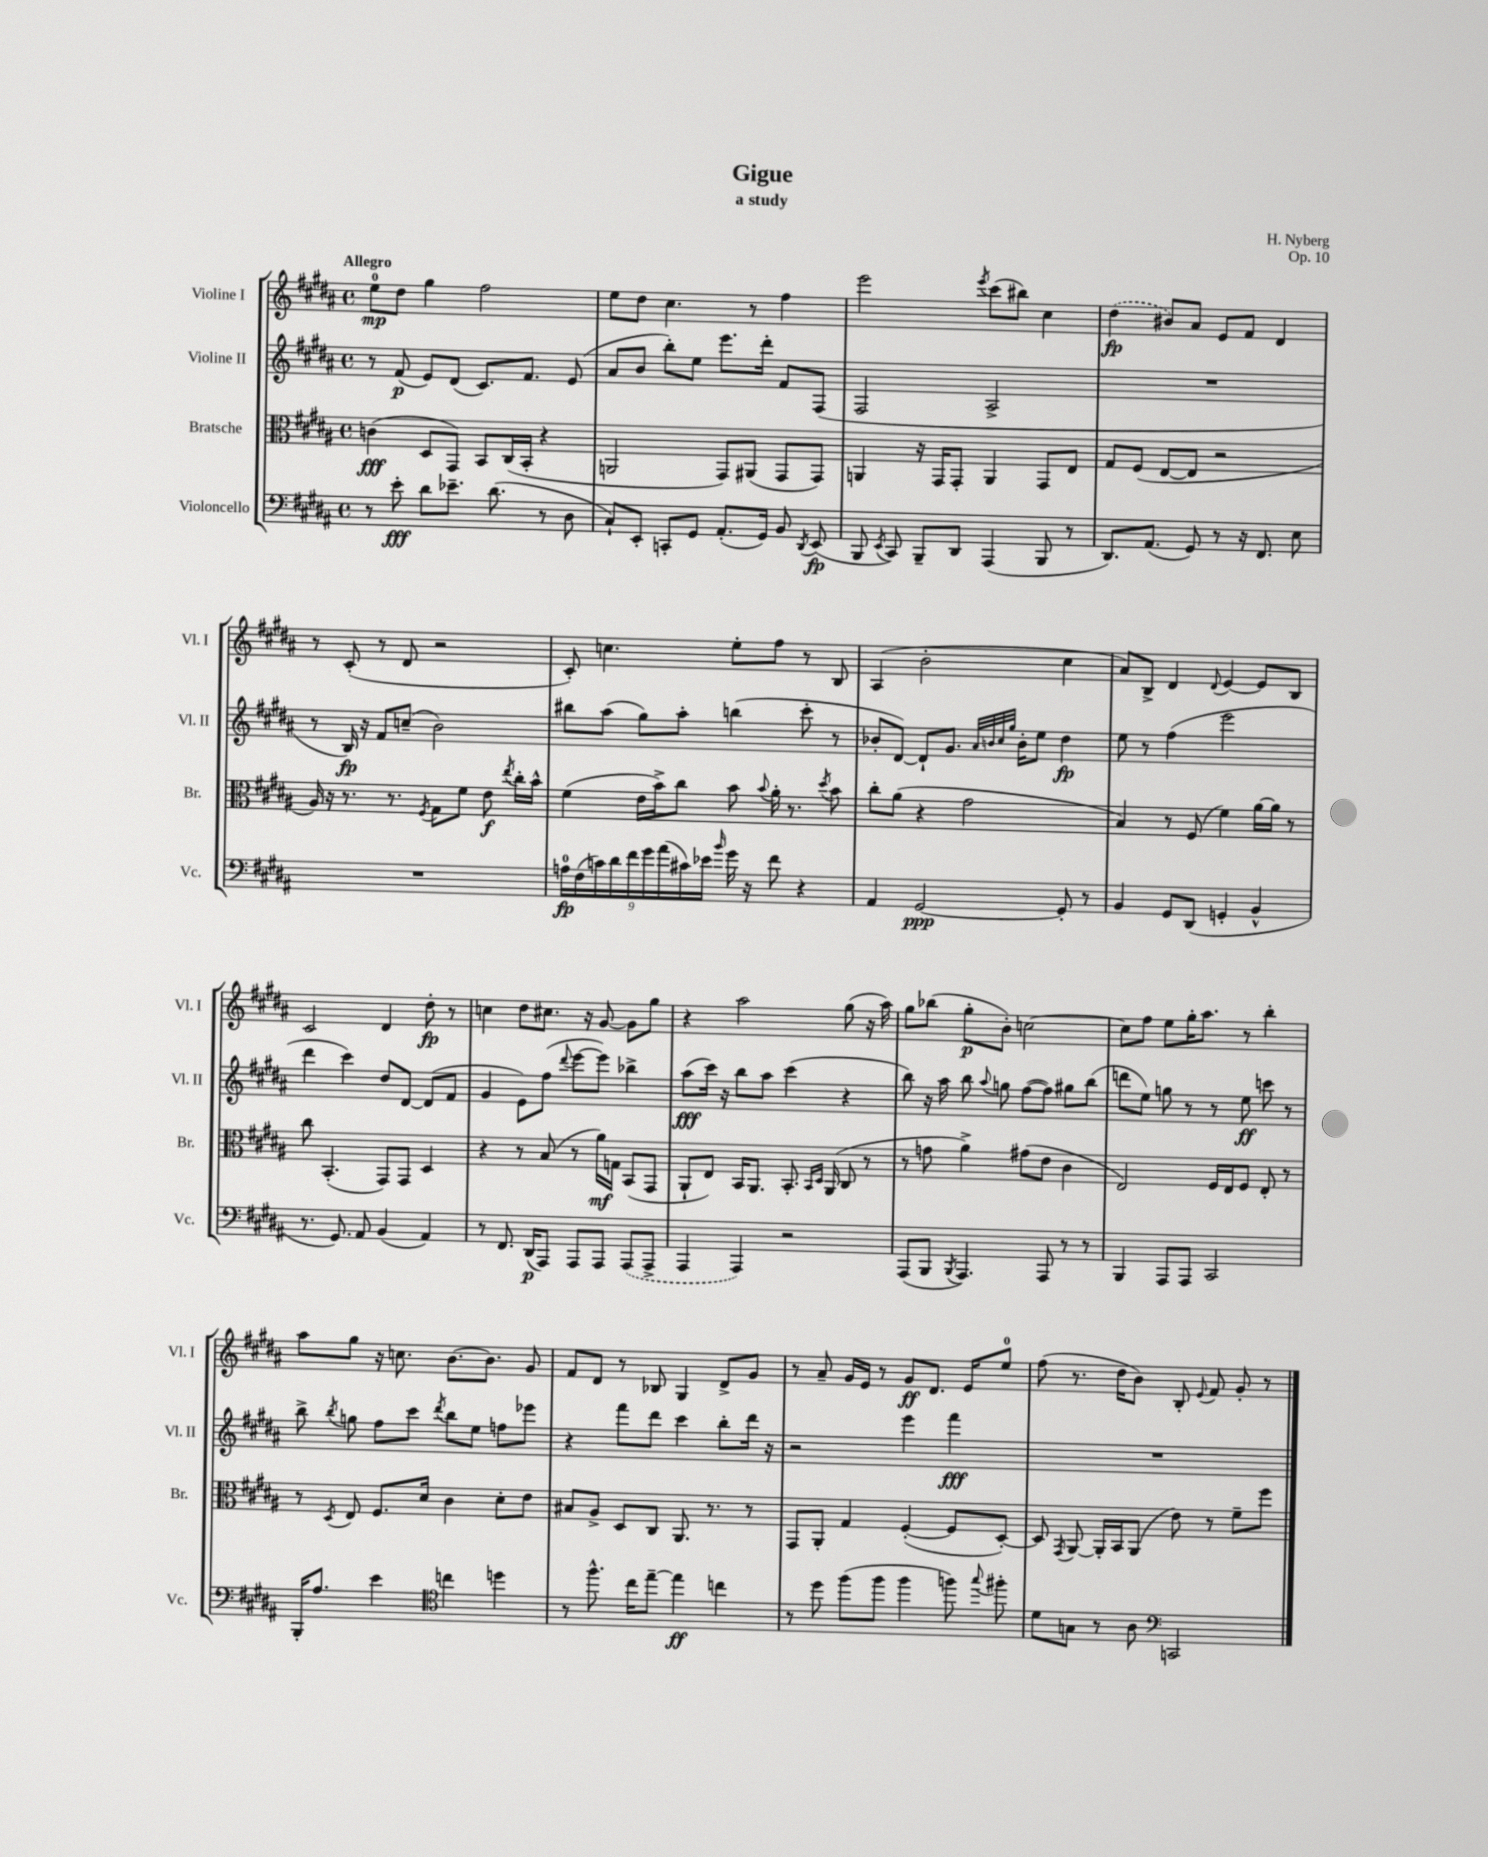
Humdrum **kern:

**kern	**dynam	**kern	**dynam	**kern	**dynam	**kern	**dynam
*part4	*part4	*part3	*part3	*part2	*part2	*part1	*part1
*staff4	*staff4	*staff3	*staff3	*staff2	*staff2	*staff1	*staff1
*I"Violoncello	*	*I"Bratsche	*	*I"Violine II	*	*I"Violine I	*
*I'Vc.	*	*I'Br.	*	*I'Vl. II	*	*I'Vl. I	*
*clefF4	*	*clefC3	*	*clefG2	*	*clefG2	*
*k[f#c#g#d#a#]	*	*k[f#c#g#d#a#]	*	*k[f#c#g#d#a#]	*	*k[f#c#g#d#a#]	*
*M4/4	*	*M4/4	*	*M4/4	*	*M4/4	*
*met(c)	*	*met(c)	*	*met(c)	*	*met(c)	*
=1	=1	=1	=1	=1	=1	=1	=1
!	!	!	!	!	!	!LO:TX:a:B:t=Allegro	!
8r	.	(4cn\	fff	8r	.	8ee\L	mp
8e'\	fff	.	.	(8f#/	p	8dd#\J	.
8d#\L	.	8D#/L	.	8e/L)	.	4gg#\	.
8.e-X~\J	.	8GG#/J)	.	(8d#/J	.	.	.
.	.	8BB/L	.	8.c#/L)	.	2ff#\	.
(8.d#\	.	.	.	.	.	.	.
.	.	(16C#/L	.	.	.	.	.
.	.	16BB'/JJ	.	8.f#/J	.	.	.
8r	.	4r	.	.	.	.	.
8D#\	.	.	.	(8e/	.	.	.
=2	=2	=2	=2	=2	=2	=2	=2
8C#`/L)	.	2AAn/	.	8a#/L	.	8ee\L	.
8EE'/J	.	.	.	8b/J	.	8dd#\J	.
8CCn'/L	.	.	.	8bb'\L)	.	4.cc#\	.
8GG#/J	.	.	.	8ee\J	.	.	.
(8.AA#'/L	.	8GG#/L)	.	8.eee\L	.	.	.
.	.	(8AA#X/J	.	.	.	8r	.
16GG#/Jk)	.	.	.	16ddd#'\Jk	.	.	.
8BB/	.	8GG#/L	.	8f#/L	.	4ff#\	.
8qDD#/	.	.	.	.	.	.	.
(8EE/	fp	8GG#/J)	.	(8F#/J	.	.	.
=3	=3	=3	=3	=3	=3	=3	=3
8BBB/	.	4AAn/	.	2F#/	.	2eee\	.
8qEE/	.	.	.	.	.	.	.
8CC#/)	.	.	.	.	.	.	.
8BBB~/L	.	16r	.	.	.	.	.
.	.	16GG#/KL	.	.	.	.	.
8DD#/J	.	8GG#'/J	.	.	.	.	.
.	.	.	.	.	.	8qeee/	.
(4AAA#/	.	4AA/	.	2A#^/	.	(8ccc#\L	.
.	.	.	.	.	.	8bb#X\J)	.
8BBB/	.	8GG#/L	.	.	.	4cc#\	.
8r	.	8E/J	.	.	.	.	.
=4	=4	=4	=4	=4	=4	=4	=4
8.DD#/L)	.	8G#/L	.	1r	.	(4dd#\	fp
.	.	(8F#/J	.	.	.	.	.
(8.AA#/J	.	.	.	.	.	.	.
.	.	[8E/L	.	.	.	8b#X/L)	.
8GG#/)	.	8E/J]	.	.	.	8a#/J	.
8r	.	2r	.	.	.	8e/L	.
16r	.	.	.	.	.	8f#/J	.
8.FF#/	.	.	.	.	.	.	.
.	.	.	.	.	.	4d#/	.
8E\	.	.	.	.	.	.	.
!!LO:LB:g=z
=5	=5	=5	=5	=5	=5	=5	=5
1r	.	16A#/)	.	8r	.	8r	.
.	.	16r	.	.	.	.	.
.	.	8.r	.	16B/)	fp	(8c#'/	.
.	.	.	.	16r	.	.	.
.	.	.	.	8f#/L	.	8r	.
.	.	8.r	.	.	.	.	.
.	.	.	.	(8ccn~/J	.	8d#/	.
.	.	8qF#/	.	.	.	.	.
.	.	8G#\L	.	2b\)	.	2r	.
.	.	8f#\J	.	.	.	.	.
.	.	8e\	f	.	.	.	.
.	.	8qee/	.	.	.	.	.
.	.	16cc#'\LL	.	.	.	.	.
.	.	16b^^\JJ	.	.	.	.	.
=6	=6	=6	=6	=6	=6	=6	=6
18An\LL	fp	(4f#\	.	8bb#X\L	.	8c#'/)	.
(18F#\	.	.	.	.	.	.	.
18cn\)	.	.	.	.	.	.	.
.	.	.	.	(8aa#\J	.	4.ccn\	.
18d#\	.	.	.	.	.	.	.
18f#\	.	.	.	.	.	.	.
.	.	16e\LL	.	8gg#\L)	.	.	.
18g#\	.	.	.	.	.	.	.
.	.	16b^\J)	.	.	.	.	.
(18a#\	.	.	.	.	.	.	.
.	.	8cc#\J	.	8aa#'\J	.	.	.
18c#X\)	.	.	.	.	.	.	.
18e-X\JJ	.	.	.	.	.	.	.
16qqb/	.	.	.	.	.	.	.
16g#\	.	8b\	.	(4bbn\	.	8ee'\L	.
16r	.	.	.	.	.	.	.
.	.	8qqb/	.	.	.	.	.
8f#\	.	16a#'\	.	.	.	8ff#\J	.
.	.	8.r	.	.	.	.	.
4r	.	.	.	8ccc#'\	.	8r	.
.	.	8qdd#/	.	.	.	.	.
.	.	8b\	.	8r	.	8B/	.
=7	=7	=7	=7	=7	=7	=7	=7
4AA#/	.	8cc#'\L	.	8b-X'/L	.	(4A#/	.
.	.	(8a#\J	.	[8d#/J)	.	.	.
[2GG#/	ppp	4r	.	8d#`/L]	.	2b'\	.
.	.	.	.	8.g#/J	.	.	.
.	.	2g#\	.	.	.	.	.
.	.	.	.	32qqa#/LLL	.	.	.
.	.	.	.	32qqbn/	.	.	.
.	.	.	.	32qqcc#/	.	.	.
.	.	.	.	32qqgg#/JJJ	.	.	.
.	.	.	.	16b'\KL	.	.	.
.	.	.	.	8ee\J	.	.	.
8GG#'/]	.	.	.	4dd#\	fp	4cc#\	.
8r	.	.	.	.	.	.	.
=8	=8	=8	=8	=8	=8	=8	=8
4BB/	.	4B/)	.	8ee\	.	8a#/L)	.
.	.	.	.	8r	.	8B^/J	.
8GG#/L	.	8r	.	(4ff#\	.	4d#/	.
(8DD#/J	.	(8F#/	.	.	.	.	.
.	.	.	.	.	.	8qqd#/	.
4GGn'/	.	4f#\)	.	2eee\	.	[4e/	.
4BB^^/	.	[16a#\LL	.	.	.	8e/L]	.
.	.	16a#\JJ]	.	.	.	.	.
.	.	8r	.	.	.	8B/J	.
!!LO:LB:g=z
=9	=9	=9	=9	=9	=9	=9	=9
8.r	.	8cc#\	.	4ddd#\	.	2c#/	.
.	.	(4.BB'/	.	.	.	.	.
8.GG#/)	.	.	.	.	.	.	.
.	.	.	.	4ccc#\)	.	.	.
8AA#/	.	.	.	.	.	.	.
(4BB/	.	8GG#/L)	.	8dd#/L	.	4d#/	.
.	.	8GG#/J	.	[8d#/J	.	.	.
4AA#/)	.	4D#/	.	(8d#/L]	.	8dd#'\	fp
.	.	.	.	8f#/J	.	8r	.
=10	=10	=10	=10	=10	=10	=10	=10
8r	.	4r	.	4g#/	.	4ccn\	.
8.FF#/	.	.	.	.	.	.	.
.	.	8r	.	8e\L)	.	8dd#\L	.
(16DD#/KL	p	.	.	.	.	.	.
8AAA#/J)	.	(8B/	.	(8ff#\J	.	8.cc#X\J	.
.	.	.	.	8qqddd#/	.	.	.
8AAA#/L	.	8r	.	[8eee\L	.	.	.
.	.	.	.	.	.	16r	.
8AAA#/J	.	16a#\LL)	mf	8eee\J])	.	[8g#/	.
.	.	16Gn\JJ	.	.	.	.	.
(8AAA#/L	.	(8BB/L	.	4bb-X^\	.	8g#\L]	.
8AAA#^/J	.	8GG#/J	.	.	.	8gg#\J	.
=11	=11	=11	=11	=11	=11	=11	=11
4AAA#/	.	8AA#`/L	.	(8aa#\L	fff	4r	.
.	.	8E/J)	.	16ccc#\Jk)	.	.	.
.	.	.	.	16r	.	.	.
4AAA#/)	.	16BB/KL	.	8bb\L	.	2aa#\	.
.	.	8.AA#/J	.	.	.	.	.
.	.	.	.	8aa#\J	.	.	.
2r	.	8.BB'/	.	(4ccc#\	.	.	.
.	.	16qqBB/LL	.	.	.	.	.
.	.	16qqD#/JJ	.	.	.	.	.
.	.	(16AA#/	.	.	.	.	.
.	.	8C#/	.	4r	.	(8gg#\	.
.	.	8r	.	.	.	16r	.
.	.	.	.	.	.	16aa#\)	.
=12	=12	=12	=12	=12	=12	=12	=12
(8AAA#/L	.	8r	.	8bb\)	.	8gg#\L	.
8BBB/J	.	8gn\	.	16r	.	(8bb-X\J	.
.	.	.	.	16aa#\	.	.	.
8qBBB/	.	.	.	.	.	.	.
4.AAA#/)	.	4a#^\)	.	8bb\	.	8gg#'\L	p
.	.	.	.	8qqaa#/	.	.	.
.	.	.	.	8ggn\	.	8b'\J)	.
.	.	(8g#X\L	.	([8ff#\L	.	[2ccn\	.
8AAA#/	.	8e\J	.	8ff#\J])	.	.	.
8r	.	4c#\	.	8gg#X\L	.	.	.
8r	.	.	.	(8bb\J	.	.	.
=13	=13	=13	=13	=13	=13	=13	=13
4BBB/	.	2E/)	.	8dddn\L	.	8cc\L]	.
.	.	.	.	8ee\J)	.	8ff#\J	.
8AAA#/L	.	.	.	8ggn\	.	8ee\L	.
8AAA#/J	.	.	.	8r	.	16gg#'\K	.
.	.	.	.	.	.	8.aa#\J	.
2CC#/	.	16F#/LL	.	8r	.	.	.
.	.	16E/J	.	.	.	.	.
.	.	8F#/J	.	8ee\	ff	8r	.
.	.	8E'/	.	8cccn\	.	4bb'\	.
.	.	8r	.	8r	.	.	.
!!LO:LB:g=z
=14	=14	=14	=14	=14	=14	=14	=14
16BBB'/KL	.	8r	.	8bb^\	.	8aa#\L	.
8.A#/J	.	.	.	.	.	.	.
.	.	8qD#/	.	8qbb/	.	.	.
.	.	8E/	.	8ggn\	.	8gg#\J	.
4e\	.	8.F#/L	.	8ff#\L	.	16r	.
.	.	.	.	.	.	8.ccn\	.
.	.	.	.	8ccc#\J	.	.	.
.	.	16d#/Jk	.	.	.	.	.
*clefC4	*	*	*	*	*	*	*
.	.	.	.	8qddd#/	.	.	.
4ccn\	.	4c#\	.	8bb\L	.	[8.b\L	.
.	.	.	.	8ee\J	.	.	.
.	.	.	.	.	.	8.b\J]	.
4ddn\	.	8d#'\L	.	8ffn\L	.	.	.
.	.	8e\J	.	8eee-X\J	.	8g#/	.
=15	=15	=15	=15	=15	=15	=15	=15
8r	.	8B#X/L	.	4r	.	8f#/L	.
8.ff#^^\	.	8A#^/J	.	.	.	8d#/J	.
.	.	8D#/L	.	8fff#\L	.	8r	.
16cc#\KL	.	.	.	.	.	.	.
[8ee~\J	.	8C#/J	.	8ddd#\J	.	8B-X/	.
4ee\]	ff	8.AA#/	.	4ccc#\	.	4G#/	.
.	.	8.r	.	.	.	.	.
4ccn\	.	.	.	8bb'\L	.	8d#^/L	.
.	.	8r	.	16ddd#\Jk	.	8g#/J	.
.	.	.	.	16r	.	.	.
=16	=16	=16	=16	=16	=16	=16	=16
8r	.	8GG#/L	.	2r	.	8r	.
8dd#\	.	8AA#'/J	.	.	.	8a#~/	.
(8ff#\L	.	4G#/	.	.	.	16g#/LL	.
.	.	.	.	.	.	16e/JJ	.
8ff#\J	.	.	.	.	.	8r	.
4ff#\	.	([4F#'/	.	4eee\	.	8g#/L	ff
.	.	.	.	.	.	8.d#/J	.
8ffn\)	.	8F#/L]	.	4fff#\	fff	.	.
.	.	.	.	.	.	16e/KL	.
8qqgg#/	.	.	.	.	.	.	.
8ff#X'\	.	[8D#'/J)	.	.	.	8ee/J	.
=17	=17	=17	=17	=17	=17	=17	=17
8d#\L	.	8D#/]	.	1r	.	(8ff#\	.
.	.	8qGG#/	.	.	.	.	.
8Gn\J	.	[8AA#/	.	.	.	8.r	.
8r	.	16AA#'/LL]	.	.	.	.	.
.	.	16BB/J	.	.	.	16dd#\KL	.
8A#\	.	(8AA#/J	.	.	.	8b\J)	.
*clefF4	*	*	*	*	*	*	*
2CCn/	.	8e\)	.	.	.	8B'/	.
.	.	.	.	.	.	8qqe/	.
.	.	8r	.	.	.	8f#/	.
.	.	8f#~\L	.	.	.	8g#'/	.
.	.	8ff#\J	.	.	.	8r	.
==	==	==	==	==	==	==	==
*-	*-	*-	*-	*-	*-	*-	*-
